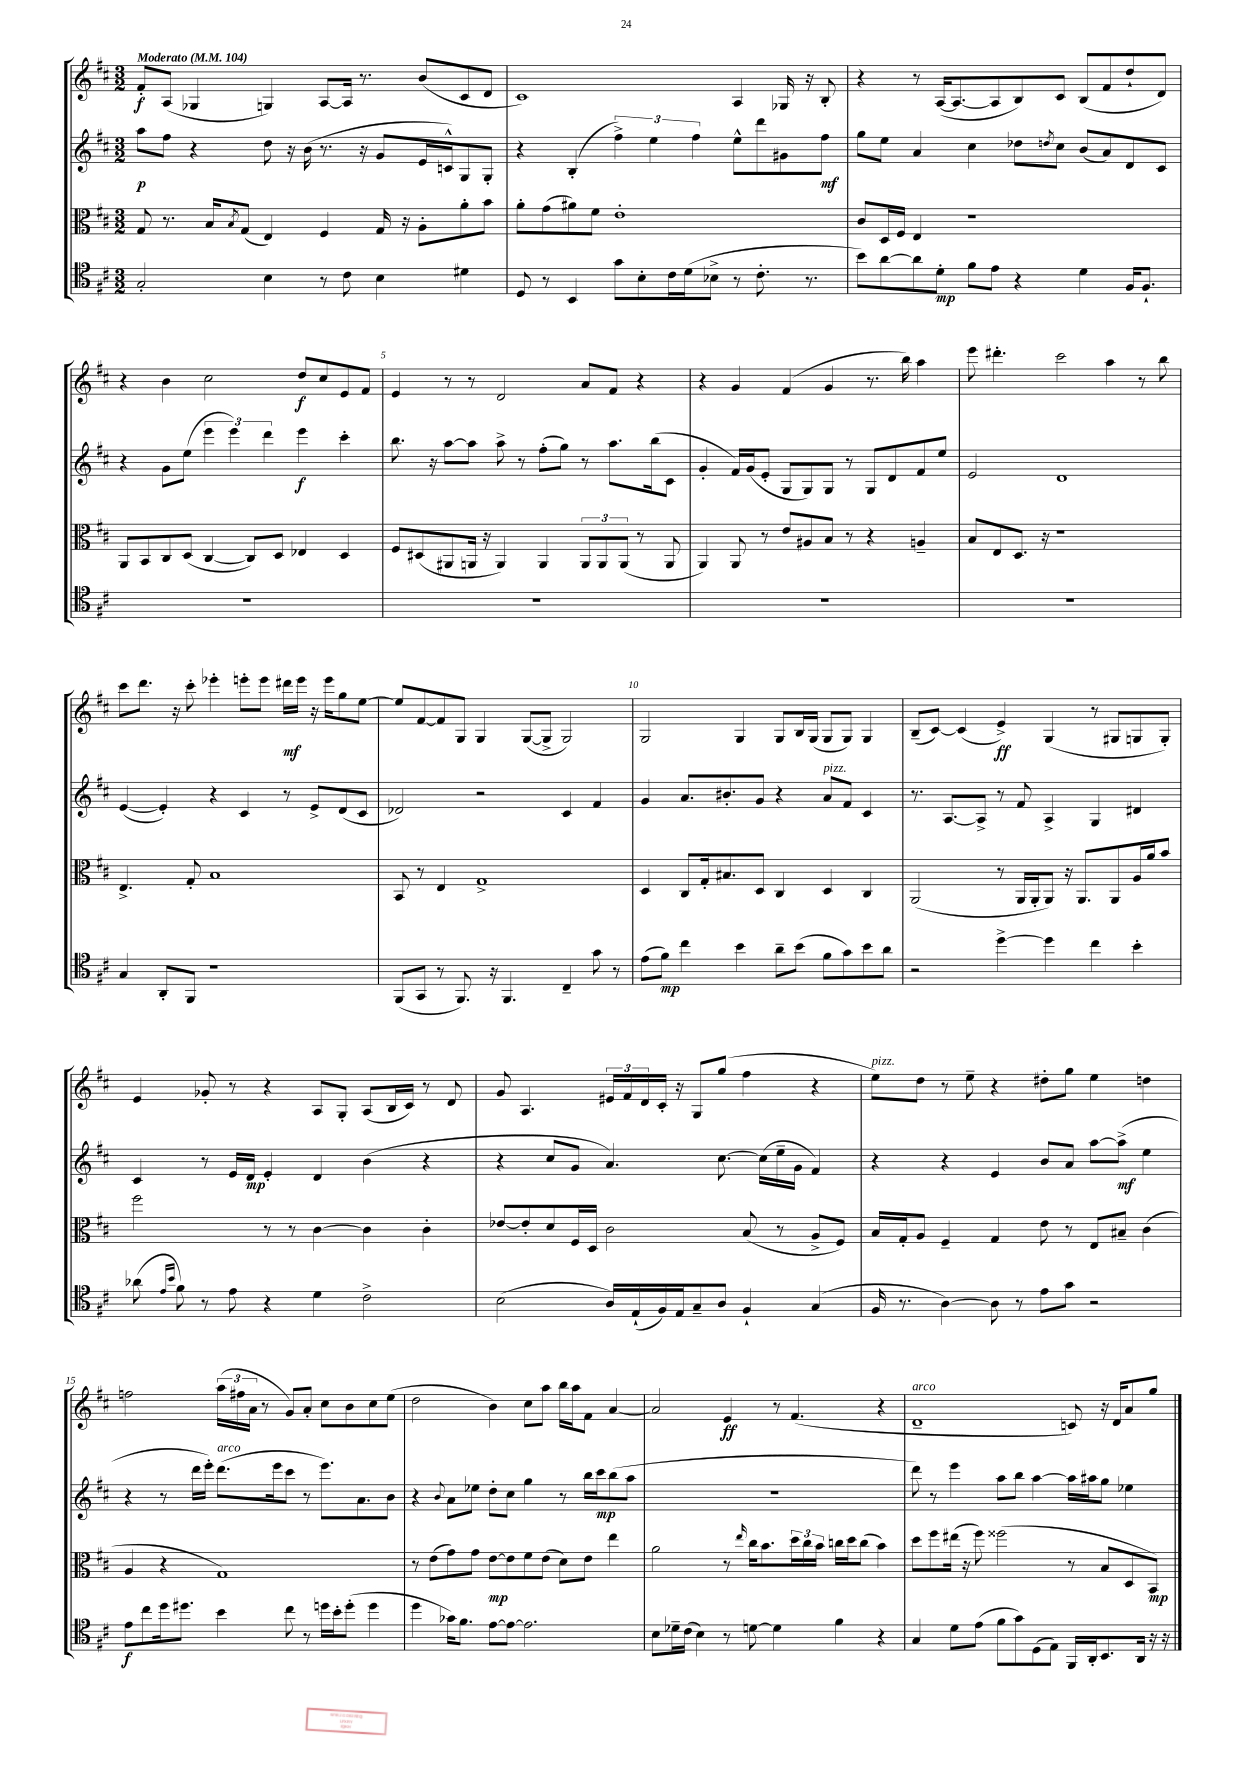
<<
\new StaffGroup <<
\new Staff = "s0" {
    \clef treble \key d \major \numericTimeSignature \time 3/2 \tempo "Moderato" 4 = 104
    fis'8-.\f a8( ges4 g4) a8~ a16 r8. b'8( cis'8 d'8 |
    cis'1) a4 ges16 r16 b8-. |
    r4 r8 a16~( a8.~ a8 b8) cis'8 b8( fis'8 d''8-! d'8) |
    r4 b'4 cis''2 d''8\f cis''8 e'8 fis'8 |
    e'4 r8 r8 d'2 a'8 fis'8 r4 |
    r4 g'4 fis'4( g'4 r8. b''16) a''4 |
    e'''8 dis'''4.-. cis'''2 a''4 r8 b''8 |
    cis'''8 d'''8. r16 cis'''8-. ees'''4-. e'''8-. e'''8 dis'''16\mf e'''16 r16 e'''16 g''8 e''8~ |
    e''8 fis'8~ fis'8 g8 g4 g8~( g8-> g2) |
    g2 g4 g8 b16 g16( g8 g8) g4 |
    b8--( cis'8~) cis'4( e'4->\ff) g4( r8 gis8 g8 g8-.) |
    e'4 ges'8-. r8 r4 a8 g8-. a8( b16 cis'16) r8 d'8 |
    g'8 a4. \tuplet 3/2 { eis'16 fis'16 d'16 } cis'16-. r16 g8 g''8( fis''4 r4 |
    e''8^\markup { \italic "pizz." }) d''8 r8 e''8-- r4 dis''8-. g''8 e''4 d''4 |
    f''2 \tuplet 3/2 { a''16( fis''16 a'16 } r8 g'8) a'8-. cis''8 b'8 cis''8 e''8( |
    d''2 b'4) cis''8 a''8 b''16 a''16 fis'8 a'4~ |
    a'2 e'4\ff r8 fis'4.( r4 |
    d'1--^\markup { \italic "arco" } c'8) r16 d'16 a'8 g''8 \bar "|." |
}
\new Staff = "s1" {
    \clef treble \key d \major \numericTimeSignature \time 3/2
    a''8\p fis''8 r4 d''8 r16 b'16( r8. r16 g'8 e'16 c'16-^) g8 g8-. |
    r4 b4-.( \tuplet 3/2 { fis''4->) e''4 fis''4 } e''8-^ d'''8 gis'8 fis''8\mf |
    g''8 e''8 a'4 cis''4 des''8 \acciaccatura { d''8 } cis''8 b'8( a'8) d'8 cis'8 |
    r4 g'8 e''8( \tuplet 3/2 { e'''4 e'''4) d'''4 } e'''4\f cis'''4-. |
    b''8. r16 a''8~ a''8 a''8-> r8 fis''8-.( g''8) r8 a''8. b''16( cis'8 |
    g'4-. fis'16) g'16( e'8-. g8 g8) g8 r8 g8 d'8 fis'8 e''8 |
    e'2 d'1 |
    e'4~( e'4-.) r4 cis'4 r8 e'8-> d'8( cis'8 |
    des'2) r2 cis'4 fis'4 |
    g'4 a'8. bis'8.-. g'8 r4 a'8^\markup { \italic "pizz." } fis'8 cis'4 |
    r8. a8.~ a8-> r8 fis'8 a4-> g4 dis'4 |
    cis'4 r8 e'16 d'16\mp e'4-. d'4 b'4( r4 |
    r4 cis''8 g'8 a'4.) cis''8.~ cis''16( e''16-- g'16 fis'4) |
    r4 r4 e'4 b'8 a'8 a''8~ a''8->\mf( e''4 |
    r4 r8 d'''16 e'''16-.) d'''8.^\markup { \italic "arco" }( e'''16 cis'''8 r8 e'''8.) a'8. b'8 |
    r4 \appoggiatura { b'8 } a'8 ees''8 d''8-. cis''8 g''4 r8 b''16 cis'''16\mp b''8( a''8 |
    R1. |
    d'''8) r8 e'''4 a''8 b''8 a''4~ a''16 ais''16 g''8 ees''4 \bar "|." |
}
\new Staff = "s2" {
    \clef alto \key d \major \numericTimeSignature \time 3/2
    g8 r8. b16 \acciaccatura { b8 } g8( e4) fis4 g16 r16 a8-. a'8-. b'8 |
    a'8-. g'8( ais'8) fis'8 e'1-. |
    cis'8 d16 fis16 e4 r1 |
    a,8 b,8 cis8 d8( cis4~ cis8) d8 ees4 d4 |
    fis8 dis8( ais,8 a,16 r16 a,4) a,4 \tuplet 3/2 { a,8 a,8 a,8( } r8 a,8 |
    a,4) a,8 r8 e'8 ais8 b8 r8 r4 a4-- |
    b8 e8 d8. r16 r1 |
    e4.-> g8-. b1 |
    b,8 r8 e4 g1-> |
    d4 cis8 g16-. bis8. d8 cis4 d4 cis4 |
    a,2( r8 a,16 a,16-. a,8) r16 a,8. a,8 a16 a'16 b'8 |
    fis''2 r8 r8 cis'4~ cis'4 cis'4-. |
    ees'8~ ees'8-. d'8 fis16 d16 cis'2 b8( r8 a8-> fis8) |
    b16 g16-. a8 fis4-- g4 e'8 r8 e8 bis8-- cis'4( |
    a4 r4 g1) |
    r8 e'8( g'8) g'8 e'8~\mp e'8 fis'8 e'8( d'8) e'8 e''4 |
    a'2 r8 \grace { e''16 } cis''16 b'8. \tuplet 3/2 { d''16 cis''16 b'16 } c''16 d''16 c''8( b'4) |
    d''8 fis''8 eis''16( r16 fis''8) fisis''2( r8 b8 d8 b,8\mp) \bar "|." |
}
\new Staff = "s3" {
    \clef tenor \key d \major \numericTimeSignature \time 3/2
    g2-. b4 r8 cis'8 b4 dis'4 |
    d8 r8 b,4 g'8 b8-. cis'16 d'16( bes8-> r8 cis'8.-. r8. |
    b'8) a'8~ a'8 d'8-.\mp fis'8 e'8 r4 d'4 fis16 fis8.-! |
    R1. |
    R1. |
    R1. |
    R1. |
    g4 a,8-. fis,8 r1 |
    fis,8( g,8 r8 fis,8.) r16 fis,4. cis4-- g'8 r8 |
    e'8( fis'8\mp) cis''4 b'4 a'8-- b'8( fis'8 g'8) b'8 a'8 |
    r2 d''4~-> d''4 cis''4 b'4-. |
    aes'8( \grace { e'16 b'16 } fis'8) r8 e'8 r4 d'4 cis'2-> |
    b2( a16) e16-!( fis16) e16 g8-- a8 fis4-! g4( |
    fis16 r8. a4~) a8 r8 e'8 g'8 r2 |
    e'8\f cis''8 d''16 dis''8. b'4 cis''8 r8 d''16 b'16-. d''8-.( d''4 |
    d''4 ges'16) fis'8. e'8~ e'8~ e'2. |
    b8 des'16-- cis'16( b4) r8 d'8~ d'4 fis'4 r4 |
    g4 d'8 e'8( fis'8 g'8) d8( e8) fis,16 a,16-. b,8. a,16 r16 r16 \bar "|." |
}
>>
>>
\layout { \context { \Score \override BarNumber.break-visibility = ##(#f #t #t) barNumberVisibility = #(every-nth-bar-number-visible 5) } }
